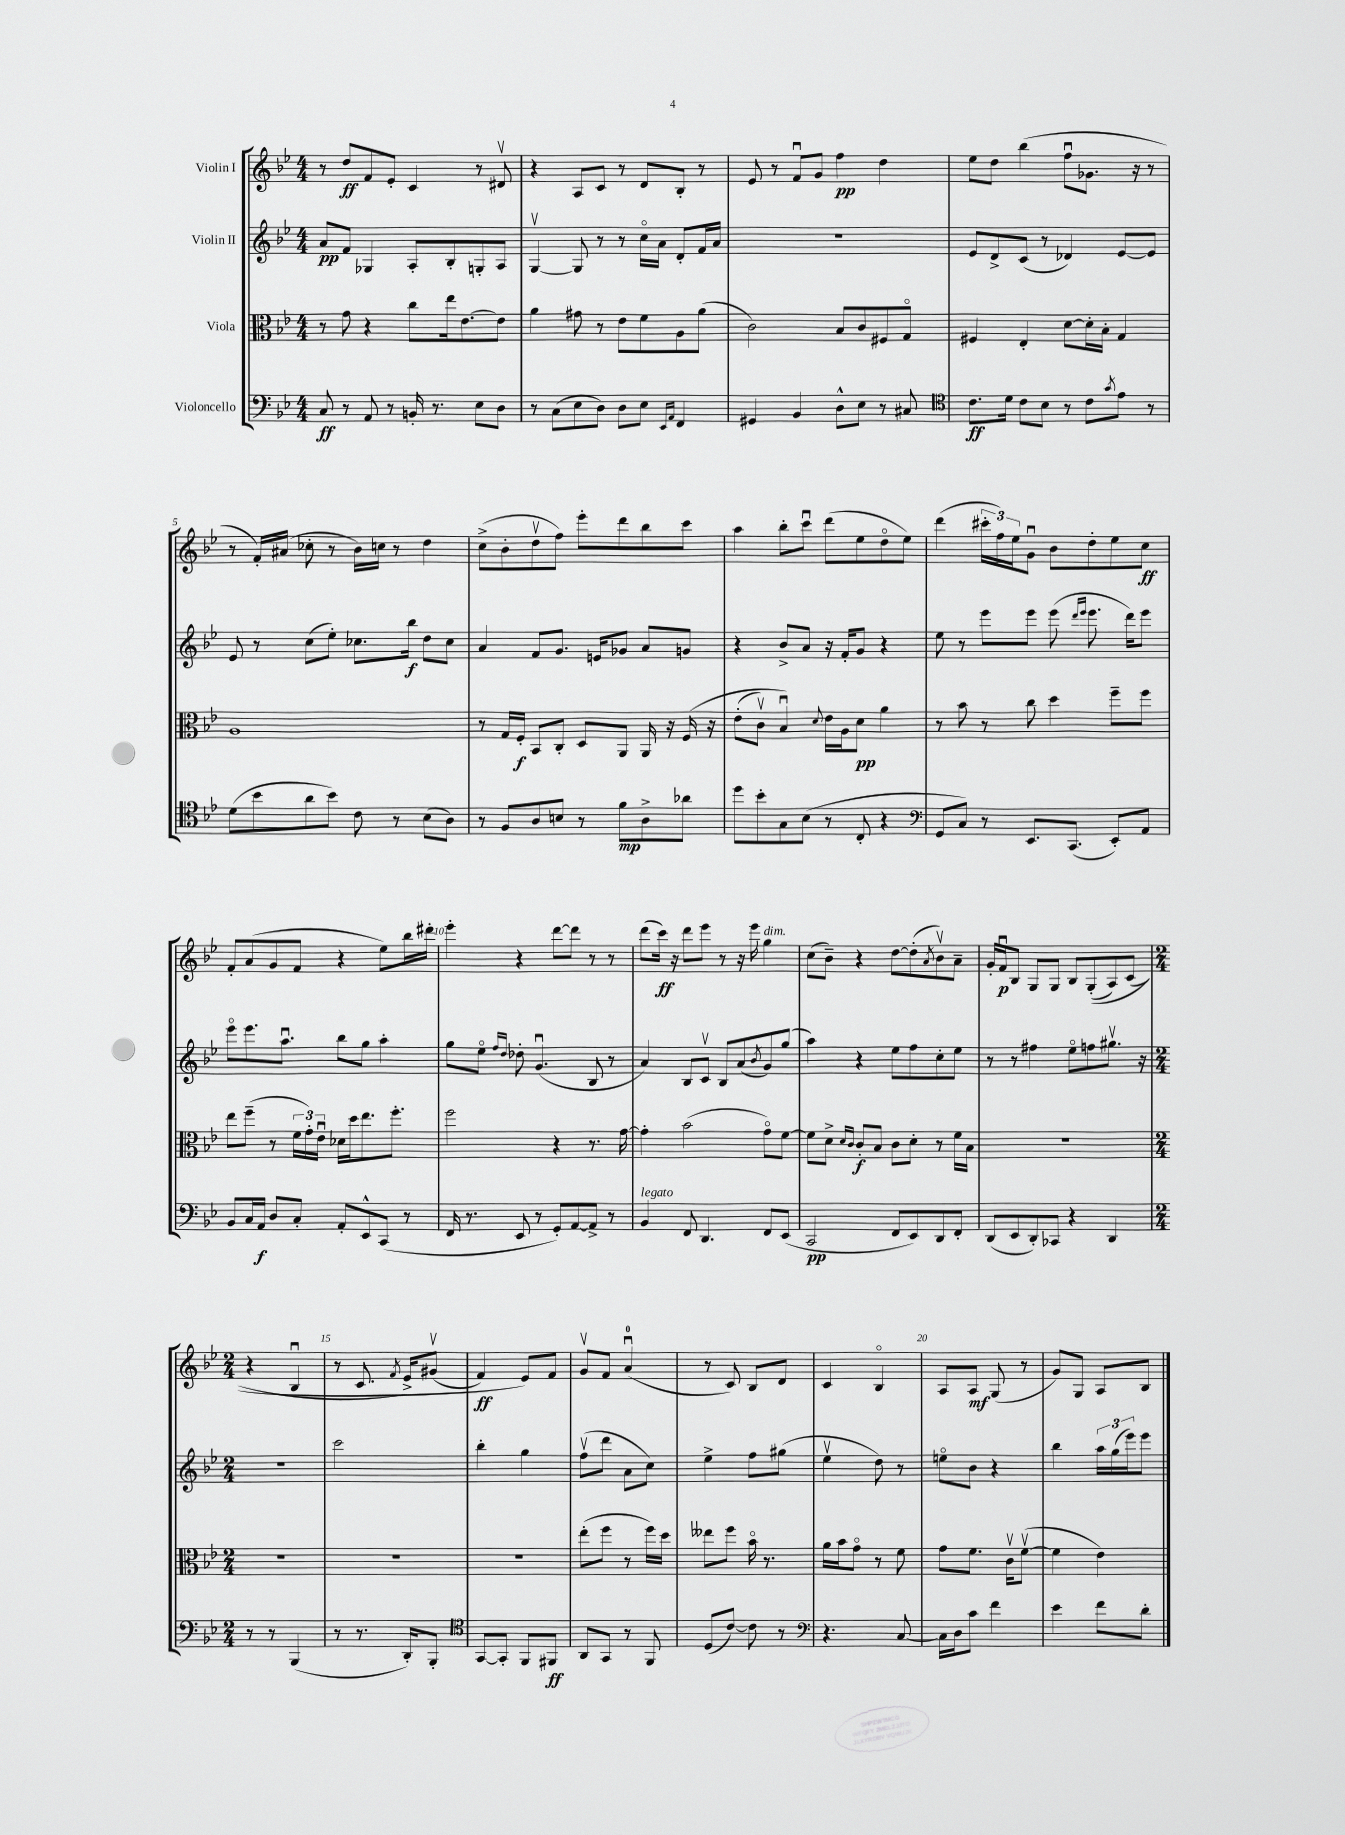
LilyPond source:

<<
\new StaffGroup <<
\new Staff = "s0" \with { instrumentName = "Violin I" } {
    \clef treble \key bes \major \numericTimeSignature \time 4/4
    r8 d''8\ff f'8 ees'8-. c'4 r8 dis'8\upbow |
    r4 a8 c'8 r8 d'8 bes8-. r8 |
    ees'8 r8 f'8\downbow g'8 f''4\pp d''4 |
    ees''8 d''8 bes''4( f''8\downbow ges'8. r16 r8 |
    r8 f'16-.) ais'16( ces''8-. r8 bes'16) c''16 r8 d''4 |
    c''8->( bes'8-. d''8\upbow f''8) ees'''8-. d'''8 bes''8 c'''8 |
    a''4 bes''8-. c'''8\downbow d'''8( ees''8 d''8\flageolet ees''8) |
    d'''4( \tuplet 3/2 { cis'''16-. f''16) ees''16 } g'8\downbow bes'8 d''8-. ees''8 c''8\ff |
    f'8-. a'8( g'8 f'8 r4 ees''8) bes''16 dis'''16-. |
    ees'''4-. r4 d'''8~ d'''8 r8 r8 |
    d'''8( c'''16\ff) r16 d'''8 ees'''8 r8 r16 ees'''16 g''4^\markup { \italic "dim." } |
    c''8( bes'8--) r4 d''8~ d''8-.( \acciaccatura { a'8 } bes'8\upbow) a'8-- |
    g'16-. f'16\downbow\p bes8 g8 g8 bes8 g8-.(\( a8) c'8( |
    \numericTimeSignature \time 2/4 r4 bes4\downbow |
    r8 c'8. \acciaccatura { f'8 } ees'16->) gis'8\upbow( |
    f'4\ff) ees'8\) f'8 |
    g'8\upbow f'8 a'4-0\downbow( |
    r8 c'8) bes8 d'8 |
    c'4 bes4\flageolet |
    a8 a8\mf g8( r8 |
    g'8) g8 a8 bes8 \bar "|." |
}
\new Staff = "s1" \with { instrumentName = "Violin II" } {
    \clef treble \key bes \major \numericTimeSignature \time 4/4
    a'8\pp f'8 ges4 a8-. bes8-. g8-. a8 |
    g4~\upbow g8 r8 r8 c''16\flageolet a'16 d'8-. f'16 a'16 |
    r1 |
    ees'8 d'8-> c'8( r8 des'4) ees'8~ ees'8 |
    ees'8 r8 c''8( ees''8-.) ces''8. bes''16\f d''8 ces''8 |
    a'4 f'8 g'8. e'16 ges'8 a'8 g'8 |
    r4 bes'8-> a'8 r16 f'16-. g'8 r4 |
    ees''8 r8 ees'''8 ees'''8 ees'''8( \grace { d'''16 ees'''16 } ees'''8. d'''16) ees'''8 |
    ees'''8\flageolet ees'''8. a''8.\downbow bes''8 g''8 a''4-. |
    g''8 ees''8\flageolet \grace { f''16 d''16 } des''8-. g'4.\downbow( bes8 r8 |
    a'4) bes8 c'8\upbow bes8 a'8( \acciaccatura { bes'8 } g'8) g''8( |
    a''4) r4 ees''8 f''8 c''8-. ees''8 |
    r8 r8 fis''4 ees''8\flageolet f''8 gis''8.\upbow r16 |
    \numericTimeSignature \time 2/4 r2 |
    c'''2 |
    bes''4-. g''4 |
    f''8\upbow( d'''8 a'8 c''8) |
    ees''4-> f''8 gis''8( |
    ees''4\upbow d''8) r8 |
    e''8\flageolet bes'8 r4 |
    bes''4 \tuplet 3/2 { a''16 g''16( ees'''16) } ees'''8 \bar "|." |
}
\new Staff = "s2" \with { instrumentName = "Viola" } {
    \clef alto \key bes \major \numericTimeSignature \time 4/4
    r8 g'8 r4 c''8 ees''16 ees'8.~ ees'8 |
    a'4 gis'8 r8 ees'8 f'8 a8 a'8( |
    c'2) bes8 c'8 fis8 g8\flageolet |
    fis4 ees4-. d'8~ d'16-. bes16-. g4 |
    a1 |
    r8 g16 f16-.\f bes,8 c8-. d8 a,8 a,16 r16 f16\( r16 |
    ees'8-.( c'8\upbow) bes4\downbow\) \appoggiatura { d'8 } ees'16 a16 d'8\pp a'4 |
    r8 bes'8 r8 c''8 d''4 f''8-- f''8 |
    ees''8 f''8--( r8 \tuplet 3/2 { f'16 g'16-.) ees'16\downbow } des'16 d''16 ees''8. f''8.-. |
    f''2 r4 r8. g'16~ |
    g'4-. bes'2( g'8\flageolet) f'8~ |
    f'8 d'8-> \grace { d'16 c'16 } c'8-.\f bes8 c'8 d'8-. r8 f'16 bes16 |
    R1 |
    \numericTimeSignature \time 2/4 R2 |
    R2 |
    R2 |
    ees''8-.( f''8 r8 f''16) d''16 |
    eeses''8 f''8 bes'16\flageolet r8. |
    a'16 bes'16 g'8\flageolet r8 f'8 |
    g'8 f'8. c'16\upbow f'8~\upbow( |
    f'4 ees'4) \bar "|." |
}
\new Staff = "s3" \with { instrumentName = "Violoncello" } {
    \clef bass \key bes \major \numericTimeSignature \time 4/4
    c8\ff r8 a,8 r8 b,16-. r8. ees8 d8 |
    r8 c8( ees8 d8) d8 ees8 \grace { ees,16 a,16 } f,4 |
    gis,4 bes,4 d8-^ ees8 r8 cis8 |
    \clef tenor c'8.\ff d'16 c'8 bes8 r8 c'8 \acciaccatura { g'8 } ees'8 r8 |
    d'8( bes'8 a'8 bes'8) c'8 r8 bes8( a8) |
    r8 f8 a8 b8 r8 f'8\mp a8-> aes'8 |
    d''8 bes'8-. g8 bes8( r8 c8-. r4 |
    \clef bass g,8 c8) r8 ees,8. c,8.( ees,8-.) a,8 |
    bes,8 c16 a,16\f d8 c8-. a,8-. ees,8-^ c,8( r8 |
    f,16 r8. ees,8 r8 g,8-.) a,8~ a,8-> r8 |
    bes,4^\markup { \italic "legato" } f,8 d,4. f,8 ees,8( |
    c,2\pp f,8 ees,8) d,8 f,8-. |
    d,8( ees,8 d,8-.) ces,8 r4 d,4 |
    \numericTimeSignature \time 2/4 r8 r8 bes,,4( |
    r8 r8. d,16-.) bes,,8-. |
    \clef tenor g,8~ g,8-. f,8 fis,8\ff |
    a,8 g,8 r8 f,8 |
    d8( c'8~) c'8 r8 |
    \clef bass r4. c8~ |
    c16 d16 c'8 f'4 |
    ees'4 f'8 d'8-. \bar "|." |
}
>>
>>
\layout { \context { \Score \override BarNumber.break-visibility = ##(#f #t #t) barNumberVisibility = #(every-nth-bar-number-visible 5) } }
